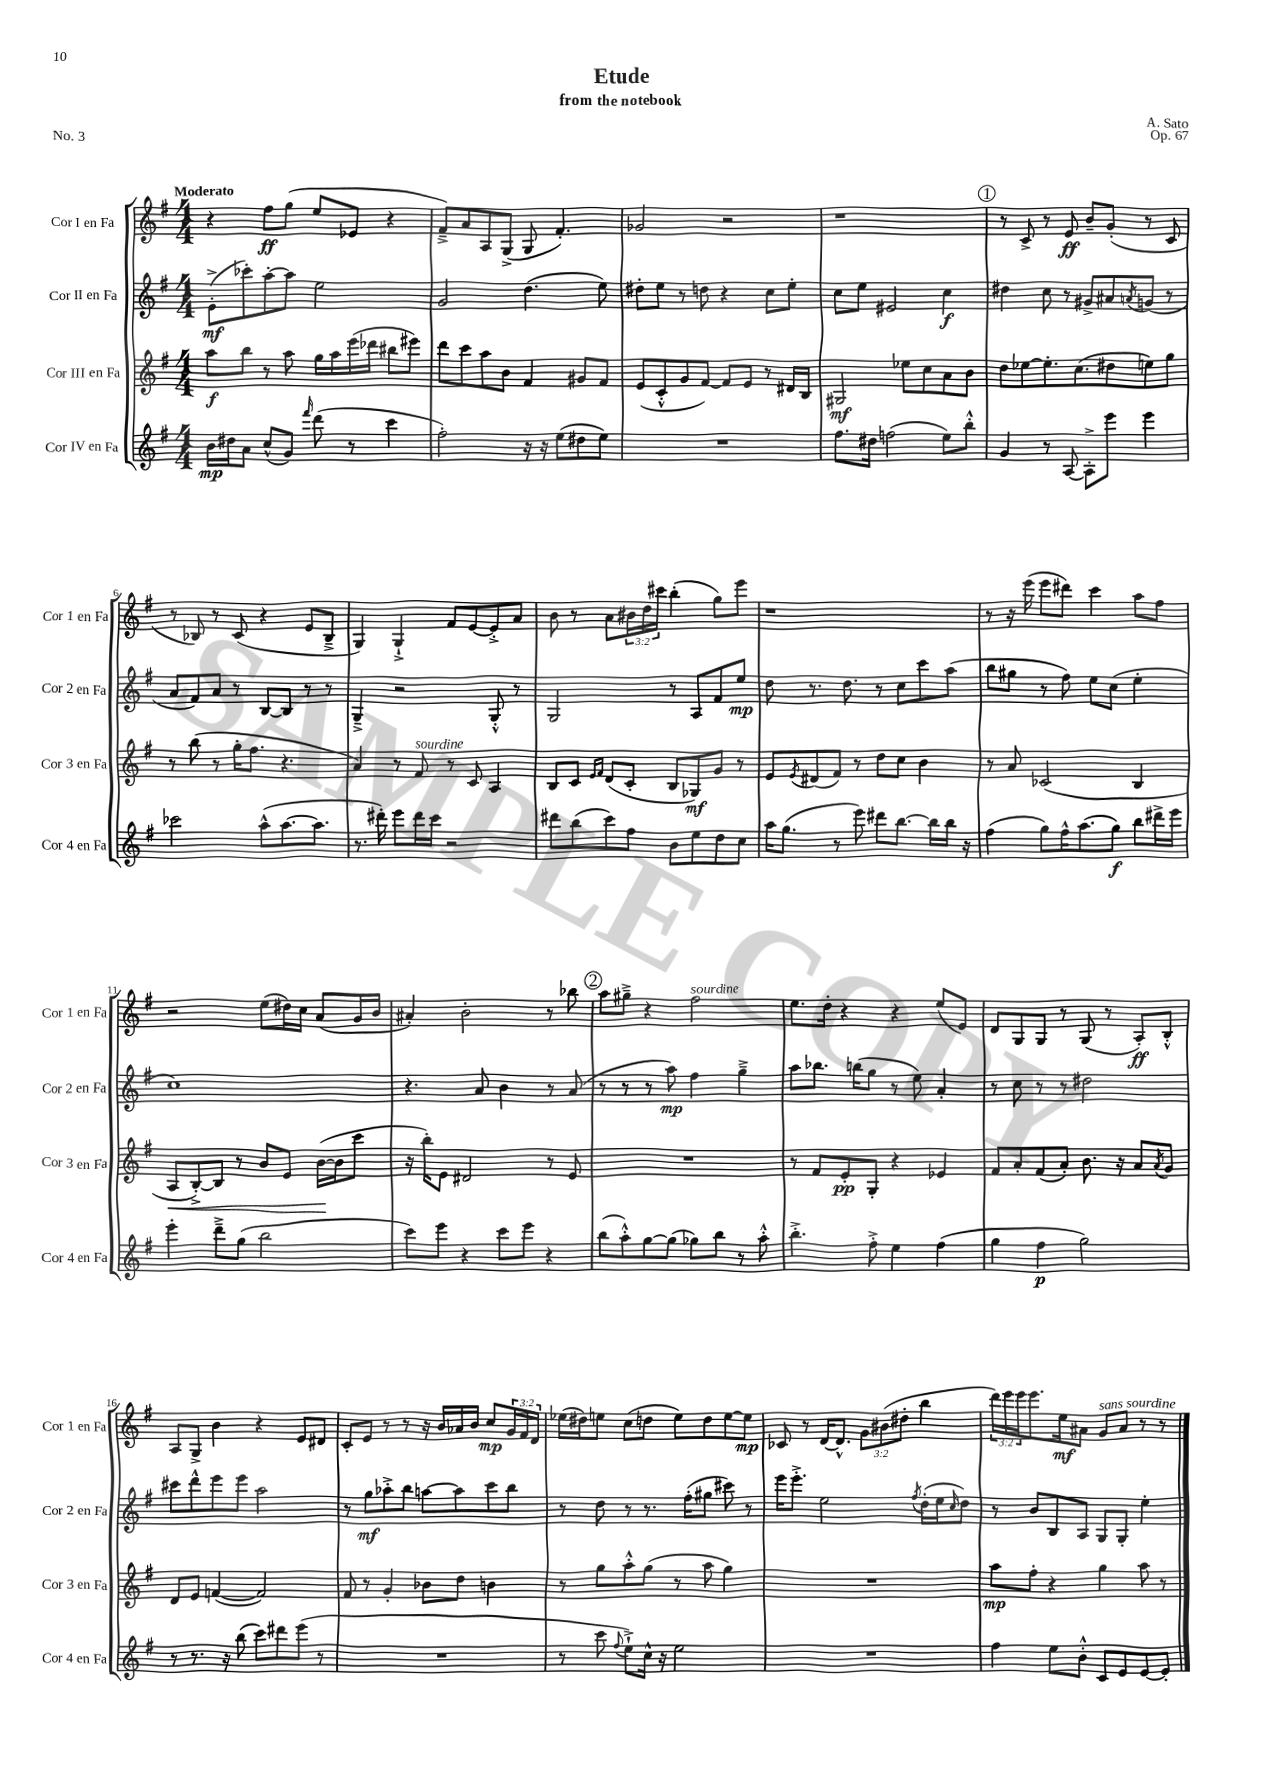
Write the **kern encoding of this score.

**kern	**dynam	**kern	**dynam	**kern	**dynam	**kern	**dynam
*part4	*part4	*part3	*part3	*part2	*part2	*part1	*part1
*staff4	*staff4	*staff3	*staff3	*staff2	*staff2	*staff1	*staff1
*I"Cor IV en Fa	*	*I"Cor III en Fa	*	*I"Cor II en Fa	*	*I"Cor I en Fa	*
*I'Cor 4 en Fa	*	*I'Cor 3 en Fa	*	*I'Cor 2 en Fa	*	*I'Cor 1 en Fa	*
*clefG2	*	*clefG2	*	*clefG2	*	*clefG2	*
*k[f#]	*	*k[f#]	*	*k[f#]	*	*k[f#]	*
*M4/4	*	*M4/4	*	*M4/4	*	*M4/4	*
=1	=1	=1	=1	=1	=1	=1	=1
!	!	!	!	!	!	!LO:TX:a:B:t=Moderato	!
16b\LL	mp	8aa\L	f	(8e'^\L	mf	4r	.
16dd#X\J	.	.	.	.	.	.	.
8a\J	.	8bb\J	.	8ccc-X'\)	.	.	.
(8cc^^/L	.	8r	.	[8aa'\	.	8ff#\L	ff
8g/J)	.	8aa\	.	8aa\J]	.	(8gg\J	.
16qqfff#/	.	.	.	.	.	.	.
(8ddd\	.	16gg\LL	.	2ee\	.	8ee/L	.
.	.	16aa\	.	.	.	.	.
8r	.	(16eee\	.	.	.	8e-X/J	.
.	.	16ddd-X\JJ	.	.	.	.	.
4ccc\	.	8bb#X\L	.	.	.	4r	.
.	.	8eee#X\J)	.	.	.	.	.
=2	=2	=2	=2	=2	=2	=2	=2
2ff#'\)	.	8ddd\L	.	2g/	.	8f#~^/L)	.
.	.	8ccc\	.	.	.	8a/	.
.	.	8aa\	.	.	.	8A/	.
.	.	8b\J	.	.	.	(8G^/J	.
16r	.	4f#/	.	(4.dd\	.	8G/	.
16r	.	.	.	.	.	.	.
(8ee\L	.	.	.	.	.	4.f#'/)	.
8dd#X\	.	8g#X/L	.	.	.	.	.
8ee\J)	.	8f#/J	.	8ee\)	.	.	.
=3	=3	=3	=3	=3	=3	=3	=3
1r	.	(8e/L	.	8dd#X'\L	.	2g-X/	.
.	.	8c'^^/	.	8ee\J	.	.	.
.	.	8g/	.	8r	.	.	.
.	.	[8f#/J)	.	8ddn\	.	.	.
.	.	8f#/L]	.	4r	.	2r	.
.	.	8e/J	.	.	.	.	.
.	.	8r	.	8cc\L	.	.	.
.	.	16d#X/LL	.	8ee'\J	.	.	.
.	.	16B/JJ	.	.	.	.	.
=4	=4	=4	=4	=4	=4	=4	=4
8.ff#\L	.	2G#X/	mf	8cc\L	.	1r	.
.	.	.	.	8ee\J	.	.	.
16dd#X\Jk	.	.	.	.	.	.	.
(2ffn\	.	.	.	2e#X/	.	.	.
.	.	8ee-X\L	.	.	.	.	.
.	.	8cc\	.	.	.	.	.
8ee\L)	.	8a\	.	4cc\	f	.	.
8bb'^^\J	.	8b\J	.	.	.	.	.
!!LO:REH:place=s1:t=1
=5	=5	=5	=5	=5	=5	=5	=5
4g/	.	8dd\L	.	4dd#X\	.	8r	.
.	.	[8ee-X\	.	.	.	8c^/	.
8r	.	8.ee-'\]	.	8cc\	.	8r	.
[8A/	.	.	.	8r	.	8e/	ff
.	.	(8.cc\	.	.	.	.	.
8A'^\L]	.	.	.	8g#X^/L	.	8b~/L	.
8eee\J	.	8dd#X\	.	8a#X/	.	(8g'/J	.
.	.	.	.	8qan/	.	.	.
4eee\	.	8een\)	.	(8gn/J	.	8r	.
.	.	8gg\J	.	8r	.	8c/	.
!!LO:LB:g=z
=6	=6	=6	=6	=6	=6	=6	=6
2ccc-X\	.	8r	.	8a/L	.	8r	.
.	.	(8bb\	.	8f#/)	.	8B-X/)	.
.	.	8r	.	8a/J	.	8r	.
.	.	16gg'\KL	.	8r	.	(8c/	.
.	.	8.ff#\J	.	.	.	.	.
(8aa^^\L	.	.	.	[8B/L	.	4r	.
[8.aa\	.	4.r	.	8B/J]	.	.	.
.	.	.	.	8r	.	8e/L	.
8.aa\J]	.	.	.	.	.	.	.
.	.	.	.	8r	.	8B-~^/J	.
=7	=7	=7	=7	=7	=7	=7	=7
8.r	.	4a/)	.	4G~^/	.	4G/)	.
16ddd#X'\)	.	.	.	.	.	.	.
8eee\L	.	8r	.	2r	.	4G`^/	.
!	!	!LO:TX:a:i:t=sourdine	!	!	!	!	!
16ddd#\L	.	8f#/	.	.	.	.	.
16ccc\JJ	.	.	.	.	.	.	.
2r	.	8r	.	.	.	8f#/L	.
.	.	8c/	.	.	.	[8e/	.
.	.	4A/	.	8G'^^/	.	8e'^/]	.
.	.	.	.	8r	.	8a/J	.
=8	=8	=8	=8	=8	=8	=8	=8
8ddd#X\L	.	8B/L	.	2G/	.	8b\	.
(8bb\	.	8c/J	.	.	.	8r	.
.	.	16qqe/LL	.	.	.	.	.
.	.	16qqf#/JJ	.	.	.	.	.
8ccc\)	.	(8d/L	.	.	.	8a\L	.
8ff#\J	.	8c'/J	.	.	.	24b#X\L	.
.	.	.	.	.	.	24dd\	.
.	.	.	.	.	.	24ccc#X\JJ	.
8b\L	.	8B/L	.	8r	.	(4bb'\	.
8ee\	.	8G-X/)	mf	8A/L	.	.	.
8dd\	.	8g/J	.	8f#/	.	8gg\L)	.
8cc\J	.	8r	.	8ee/J	mp	8eee\J	.
=9	=9	=9	=9	=9	=9	=9	=9
16aa\KL	.	8e/L	.	8dd\	.	1r	.
(8.gg\J	.	.	.	.	.	.	.
.	.	8qe/	.	.	.	.	.
.	.	(8d#X/	.	8.r	.	.	.
8r	.	8f#/J)	.	.	.	.	.
.	.	.	.	8.dd\	.	.	.
8eee\)	.	8r	.	.	.	.	.
8ddd#X\L	.	8dd\L	.	8r	.	.	.
[8.bb\J	.	8cc\J	.	8cc\L	.	.	.
.	.	4b\	.	8ccc\	.	.	.
16bb\LL]	.	.	.	.	.	.	.
16bb\JJ	.	.	.	(8aa\J	.	.	.
16r	.	.	.	.	.	.	.
=10	=10	=10	=10	=10	=10	=10	=10
(4ff#\	.	8r	.	8bb\L	.	8r	.
.	.	8a/	.	8gg#X\J	.	16r	.
.	.	.	.	.	.	(16eee\	.
8gg\L)	.	(2c-X/	.	8r	.	8eee\L	.
16ff#^^\K	.	.	.	8ff#\)	.	8ddd#X\J)	.
(8.aa\	.	.	.	.	.	.	.
.	.	.	.	8ee\L	.	4ccc\	.
8gg\J)	f	.	.	(8cc\J	.	.	.
8bb\L	.	4B/	.	4ee'\	.	8aa\L	.
16ddd#X^\L	.	.	.	.	.	8ff#\J	.
16eee\JJ	.	.	.	.	.	.	.
!!LO:LB:g=z
=11	=11	=11	=11	=11	=11	=11	=11
!	!	!	!LO:HP:b	!	!	!	!
4eee'\	.	8A/L	<	1cc)	.	2r	.
.	.	[8B'^/)	.	.	.	.	.
8ddd~^\L	.	8B/J]	.	.	.	.	.
(8gg\J	.	8r	.	.	.	.	.
2bb\	.	8b/L	.	.	.	(8ee\L	.
.	.	8e/J	.	.	.	16dd#X\L)	.
.	.	.	.	.	.	16cc\JJ	.
.	.	([16b\LL	.	.	.	(8a/L	.
.	.	16b\J]	[	.	.	.	.
.	.	8ccc\J	.	.	.	16g/L	.
.	.	.	.	.	.	16b/JJ	.
=12	=12	=12	=12	=12	=12	=12	=12
8ccc\L)	.	16r	.	4.r	.	4a#X'/)	.
.	.	16bb'\KL)	.	.	.	.	.
8eee\J	.	8e\J	.	.	.	.	.
4r	.	2d#X/	.	.	.	2b'\	.
.	.	.	.	8a/	.	.	.
8ccc\L	.	.	.	4b\	.	.	.
8eee\J	.	.	.	.	.	.	.
4r	.	8r	.	8r	.	8r	.
.	.	8e/	.	(8a/	.	8bb-X\	.
!!LO:REH:place=s1:t=2
=13	=13	=13	=13	=13	=13	=13	=13
(8bb\L	.	1r	.	8r	.	8aa\L	.
8aa'^^\)	.	.	.	8r	.	8gg#X~^\J	.
[8gg\	.	.	.	8r	.	4r	.
(8gg\J]	.	.	.	8aa\)	mp	.	.
!	!	!	!	!	!	!LO:TX:a:i:t=sourdine	!
8gg-X\L)	.	.	.	4ff#\	.	2ff#\	.
8bb\J	.	.	.	.	.	.	.
8r	.	.	.	4gg~^\	.	.	.
8aa'^^\	.	.	.	.	.	.	.
=14	=14	=14	=14	=14	=14	=14	=14
4.bb'^\	.	8r	.	8aa\L	.	8.ee\L	.
.	.	8f#/L	.	8.bb-X\J	.	.	.
.	.	.	.	.	.	16dd'\Jk	.
.	.	8e'/	pp	.	.	4r	.
.	.	.	.	(16bbn\KL	.	.	.
8ff#'^\	.	8G'/J	.	8gg\J	.	.	.
4ee\	.	4r	.	8r	.	4r	.
.	.	.	.	8ee\)	.	.	.
(4ff#\	.	4e-X/	.	4a'/	.	(8ee/L	.
.	.	.	.	.	.	8e/J)	.
=15	=15	=15	=15	=15	=15	=15	=15
4gg\	.	8f#/L	.	8r	.	8d/L	.
.	.	8a'/	.	8cc\	.	8G/	.
4ff#\	p	(8f#/	.	8r	.	8G/J	.
.	.	8a'/J)	.	8r	.	8r	.
2gg\)	.	8.b\	.	2dd#X\	.	(8G/	.
.	.	.	.	.	.	8r	.
.	.	16r	.	.	.	.	.
.	.	8a/L	.	.	.	8A'/L)	ff
.	.	8qa/	.	.	.	.	.
.	.	8g/J	.	.	.	8B'^^/J	.
!!LO:LB:g=z
=16	=16	=16	=16	=16	=16	=16	=16
8r	.	8d/L	.	8ccc#X\L	.	8A/L	.
8.r	.	8e/J	.	8ddd^^\	.	8G^/J	.
.	.	([4fn/	.	8eee\	.	4b\	.
16r	.	.	.	.	.	.	.
(8bb\	.	.	.	8eee\J	.	.	.
8ccc\L)	.	2f/])	.	2aa\	.	4r	.
8ddd#X\	.	.	.	.	.	.	.
(8eee\J	.	.	.	.	.	8e/L	.
8r	.	.	.	.	.	8d#X/J	.
=17	=17	=17	=17	=17	=17	=17	=17
1r	.	8f#/	.	8r	.	8c'/L	.
.	.	8r	.	8gg\L	mf	8e/J	.
.	.	4g'/	.	8aa-X'^\	.	8r	.
.	.	.	.	8bb\J	.	8r	.
.	.	8b-X\L	.	[8aan\L	.	16r	.
.	.	.	.	.	.	16b/LL	.
.	.	8dd\J	.	8aa\]	.	16a-X/	.
.	.	.	.	.	.	16b/JJ	.
.	.	4bn\	.	8ccc\	.	8cc/L	mp
.	.	.	.	8bb\J	.	24g/L	.
.	.	.	.	.	.	24f#/	.
.	.	.	.	.	.	24d/JJ	.
=18	=18	=18	=18	=18	=18	=18	=18
8r	.	8r	.	8r	.	(16ee-X\LL	.
.	.	.	.	.	.	16dd#X\J)	.
8ccc\	.	8gg\L	.	8dd\	.	8een\J	.
8qqff#/	.	.	.	.	.	.	.
8ee`^\L)	.	8aa'^^\	.	8r	.	(8cc\L	.
16cc^^\Jk	.	(8gg\J	.	8.r	.	8ddn\J	.
16r	.	.	.	.	.	.	.
2ee\	.	8r	.	.	.	8ee\L)	.
.	.	.	.	(16ff#'\KL	.	.	.
.	.	8aa\	.	8gg#X\J	.	8dd\	.
.	.	4gg\)	.	8ccc#X\)	.	[8ee\	.
.	.	.	.	8r	.	8ee\J]	mp
=19	=19	=19	=19	=19	=19	=19	=19
1r	.	1r	.	16eee\KL	.	8c-X/	.
.	.	.	.	8.eee'^\J	.	.	.
.	.	.	.	.	.	8r	.
.	.	.	.	2ee\	.	[16d/KL	.
.	.	.	.	.	.	8.d^^/J]	.
.	.	.	.	.	.	12g\L	.
.	.	.	.	.	.	(12b#X\	.
.	.	.	.	.	.	12dd#X'\J	.
.	.	.	.	8qff#/	.	.	.
.	.	.	.	(16dd'\LL	.	4bb\	.
.	.	.	.	16ee\J	.	.	.
.	.	.	.	16qqcc/	.	.	.
.	.	.	.	8dd\J)	.	.	.
=20	=20	=20	=20	=20	=20	=20	=20
4ff#\	.	8aa\L	mp	8r	.	24ddd\LL)	.
.	.	.	.	.	.	24eee\	.
.	.	.	.	.	.	24eee\J	.
.	.	8ff#'\J	.	8b/L	.	8.eee\	.
8ee\L	.	4r	.	8B/	.	.	.
.	.	.	.	.	.	16ee\k	mf
8b'^^\J	.	.	.	8A/J	.	8a#X\J	.
!	!	!	!	!	!	!LO:TX:a:i:t=sans sourdine	!
8c/L	.	4gg\	.	8G/L	.	8g/L	.
8e/	.	.	.	8G'/J	.	8a#/J	.
[8e/	.	8aa\	.	4ee'\	.	8r	.
8e'/J]	.	8r	.	.	.	8r	.
==	==	==	==	==	==	==	==
*-	*-	*-	*-	*-	*-	*-	*-
